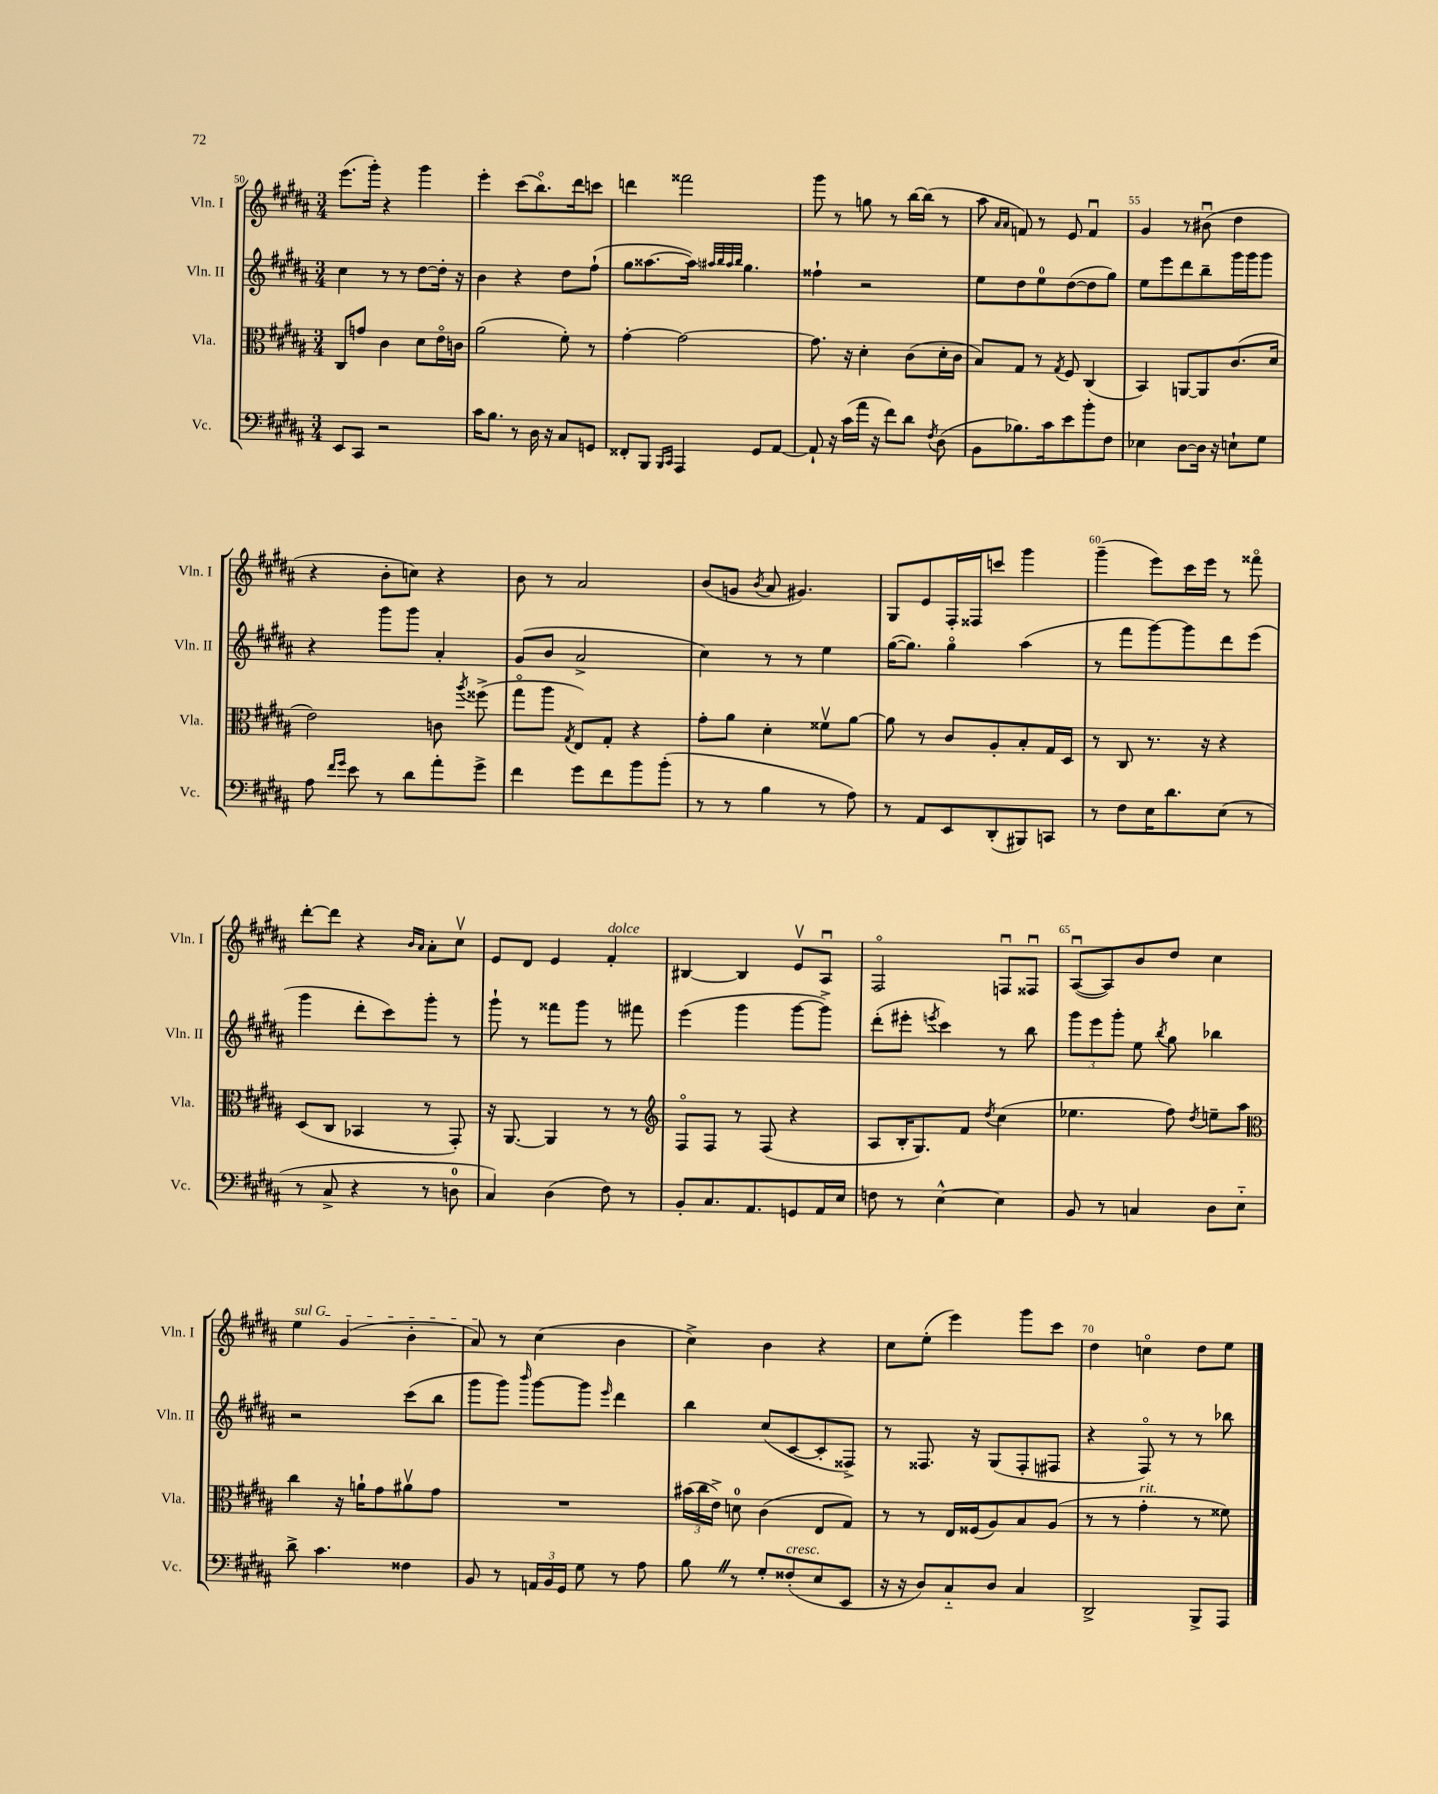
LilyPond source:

<<
\new StaffGroup <<
\new Staff = "s0" \with { instrumentName = "Vln. I" shortInstrumentName = "Vln. I" } {
    \clef treble \key b \major \numericTimeSignature \time 3/4
    \autoBeamOff e'''8.[( gis'''16]-.) r4 gis'''4 |
    e'''4-. cis'''8[( b''8.\flageolet) dis'''16 c'''8] |
    d'''4 fisis'''2 |
    gis'''8 r8 g''8 r8 b''16[~ b''16]( r8 |
    ais''8 \grace { ais'16[ ais'16] } f'8) r8 e'8 f'4\downbow |
    gis'4 r8 bis'8\downbow( dis''4 |
    r4 b'8[-. c''8]) r4 |
    b'8 r8 ais'2 |
    b'8[( g'8] \acciaccatura { b'8 } ais'8 gis'4.) |
    gis8[ e'8 fis16-. fisis16 c'''8] gis'''4 |
    gis'''4--( e'''8[) cis'''16 e'''16] r8 fisis'''8\flageolet |
    dis'''8[~-. dis'''8] r4 \grace { b'16[ ais'16] } ais'8[-. cis''8]\upbow |
    e'8[ dis'8] e'4 fis'4-.^\markup { \italic "dolce" } |
    bis4~ bis4 e'8[\upbow ais8]\downbow |
    fis2\flageolet f8[\downbow fisis8]\downbow |
    ais8[~\downbow( ais8) b'8 dis''8] cis''4 |
    \once \override TextSpanner.bound-details.left.text = \markup { \italic "sul G" } e''4\startTextSpan gis'4( b'4-. |
    ais'8\stopTextSpan) r8 cis''4( b'4 |
    cis''4->) b'4 r4 |
    cis''8[ e''8]-.( e'''4) gis'''8[ cis'''8] |
    dis''4 c''4\flageolet dis''8[ e''8] \bar "|." |
}
\new Staff = "s1" \with { instrumentName = "Vln. II" shortInstrumentName = "Vln. II" } {
    \clef treble \key b \major \numericTimeSignature \time 3/4
    \autoBeamOff cis''4 r8 r8 dis''8[~ dis''16]-. r16 |
    b'4 r4 dis''8[ fis''8]-!( |
    gis''8[ aisis''8.~ aisis''16]) \grace { ais''32[ b''32 ais''32 b''32] } gis''4. |
    fisis''4-! r2 |
    e''8[ dis''8 e''8-0 dis''8~( dis''8 gis''8]) |
    e''8[ e'''8 dis'''8 b''8-- gis'''16 gis'''16 gis'''8] |
    r4 gis'''8[ gis'''8] ais'4-. |
    gis'8[( b'8] ais'2-> |
    cis''4) r8 r8 e''4 |
    gis''16[~( gis''8.]) gis''4\flageolet ais''4( |
    r8 fis'''8[ gis'''8~) gis'''8 dis'''8 e'''8]( |
    gis'''4 dis'''8[-. cis'''8) gis'''8]-. r8 |
    gis'''8-! r8 fisis'''8[ gis'''8] r8 fis'''8 |
    e'''4( gis'''4 gis'''8[~ gis'''8]->) |
    dis'''8[-.( eis'''8]-. \acciaccatura { e'''8 } cis'''4) r8 b''8 |
    \tuplet 3/2 { gis'''8[ e'''8 gis'''8]-. } e''8 \acciaccatura { b''8 } gis''8 bes''4 |
    r2 cis'''8[( b''8] |
    gis'''8[ gis'''8]) \grace { b'''16 } gis'''8[~ gis'''8] \grace { e'''16 } dis'''4 |
    b''4 cis''8[( cis'8~ cis'8-. fisis8]->) |
    r8 fisis8. r16 gis8[( fisis8-. fis8] |
    r4 fis8\flageolet) r8 r8 bes''8 \bar "|." |
}
\new Staff = "s2" \with { instrumentName = "Vla." shortInstrumentName = "Vla." } {
    \clef alto \key b \major \numericTimeSignature \time 3/4
    \autoBeamOff cis8[ g'8] cis'4 dis'8[ e'16\flageolet c'16] |
    ais'2( fis'8-.) r8 |
    gis'4~-. gis'2~ |
    gis'8. r16 dis'4-. cis'8[( dis'16-. cis'16] |
    b8[) gis8] r8 \acciaccatura { gis8 } fis8 cis4( |
    b,4) a,8[~ a,8 cis'8.( dis'16] |
    e'2) c'8 \acciaccatura { ais''8 } fisis''8->( |
    gis''8[\flageolet ais''8] \acciaccatura { gis8 } e8[) gis8]-. r4 |
    gis'8[-. ais'8] dis'4-. fisis'8[\upbow ais'8]~ |
    ais'8 r8 cis'8[ ais8-. b8-. gis16 dis16] |
    r8 cis8 r8. r16 r4 |
    dis8[( cis8] bes,4 r8 gis,8-.) |
    r16 ais,8.~ ais,4 r8 r8 |
    \clef treble fis8[\flageolet fis8] r8 fis8( r4 |
    ais8[ b16-. gis8.) fis'8] \acciaccatura { dis''8 } cis''4( |
    ees''4. fis''8) \acciaccatura { dis''8 } e''8[-- ais''8] |
    \clef alto cis''4 r16 a'16[-! gis'8 ais'8\upbow gis'8] |
    R2. |
    \tuplet 3/2 { bis'16[( cis''16 e'16]->) } d'8-0 cis'4( e8[ gis8]) |
    r8 r8 e16[ fisis16( ais8) b8 ais8]( |
    r8 r8 gis'4-.^\markup { \italic "rit." } r8 fisis'8) \bar "|." |
}
\new Staff = "s3" \with { instrumentName = "Vc." shortInstrumentName = "Vc." } {
    \clef bass \key b \major \numericTimeSignature \time 3/4
    \autoBeamOff e,8[ cis,8] r2 |
    cis'16[ b8.] r8 dis16 r16 cis8[ g,8] |
    fisis,8[-. b,,8] \grace { b,,16[ cis,16] } ais,,4 gis,8[ ais,8]~ |
    ais,8-! r16 cis'16[( ais'16] r16 fis'8[) dis'8] \acciaccatura { fis8 } dis8( |
    b,8[ bes8.) cis'16 e'8 b'8-. fis8] |
    ees4 dis8[~ dis16] r16 e8[-! gis8] |
    ais8 \grace { fis'16[ gis'16] } e'8 r8 dis'8[ ais'8-. gis'8]-> |
    fis'4 gis'8[ fis'8 b'8 b'8]-.( |
    r8 r8 b4 r8 ais8) |
    r8 ais,8[ e,8 dis,8-.( bis,,8) c,8] |
    r8 fis8[ e16 dis'8. e8]( r8 |
    r8 cis8-> r4 r8 d8-0 |
    cis4) dis4( fis8) r8 |
    b,8[-. cis8. ais,8. g,8 ais,16 e16] |
    f8 r8 e4~-^ e4 |
    b,8 r8 c4 dis8[ e8]-_ |
    dis'8-> cis'4. fisis4 |
    b,8 r8 \tuplet 3/2 { a,16[ b,16 gis,16] } gis8 r8 ais8 |
    b8 \once \override BreathingSign.text = \markup { \musicglyph "scripts.caesura.straight" } \breathe r8 gis8[-. fisis8-.^\markup { \italic "cresc." }( e8 e,8] |
    r16 r16 dis8[) cis8-_ dis8] cis4 |
    dis,2-> b,,8[-> ais,,8] \bar "|." |
}
>>
>>
\layout { \context { \Score currentBarNumber = #50 \override BarNumber.break-visibility = ##(#f #t #t) barNumberVisibility = #(every-nth-bar-number-visible 5) } }
